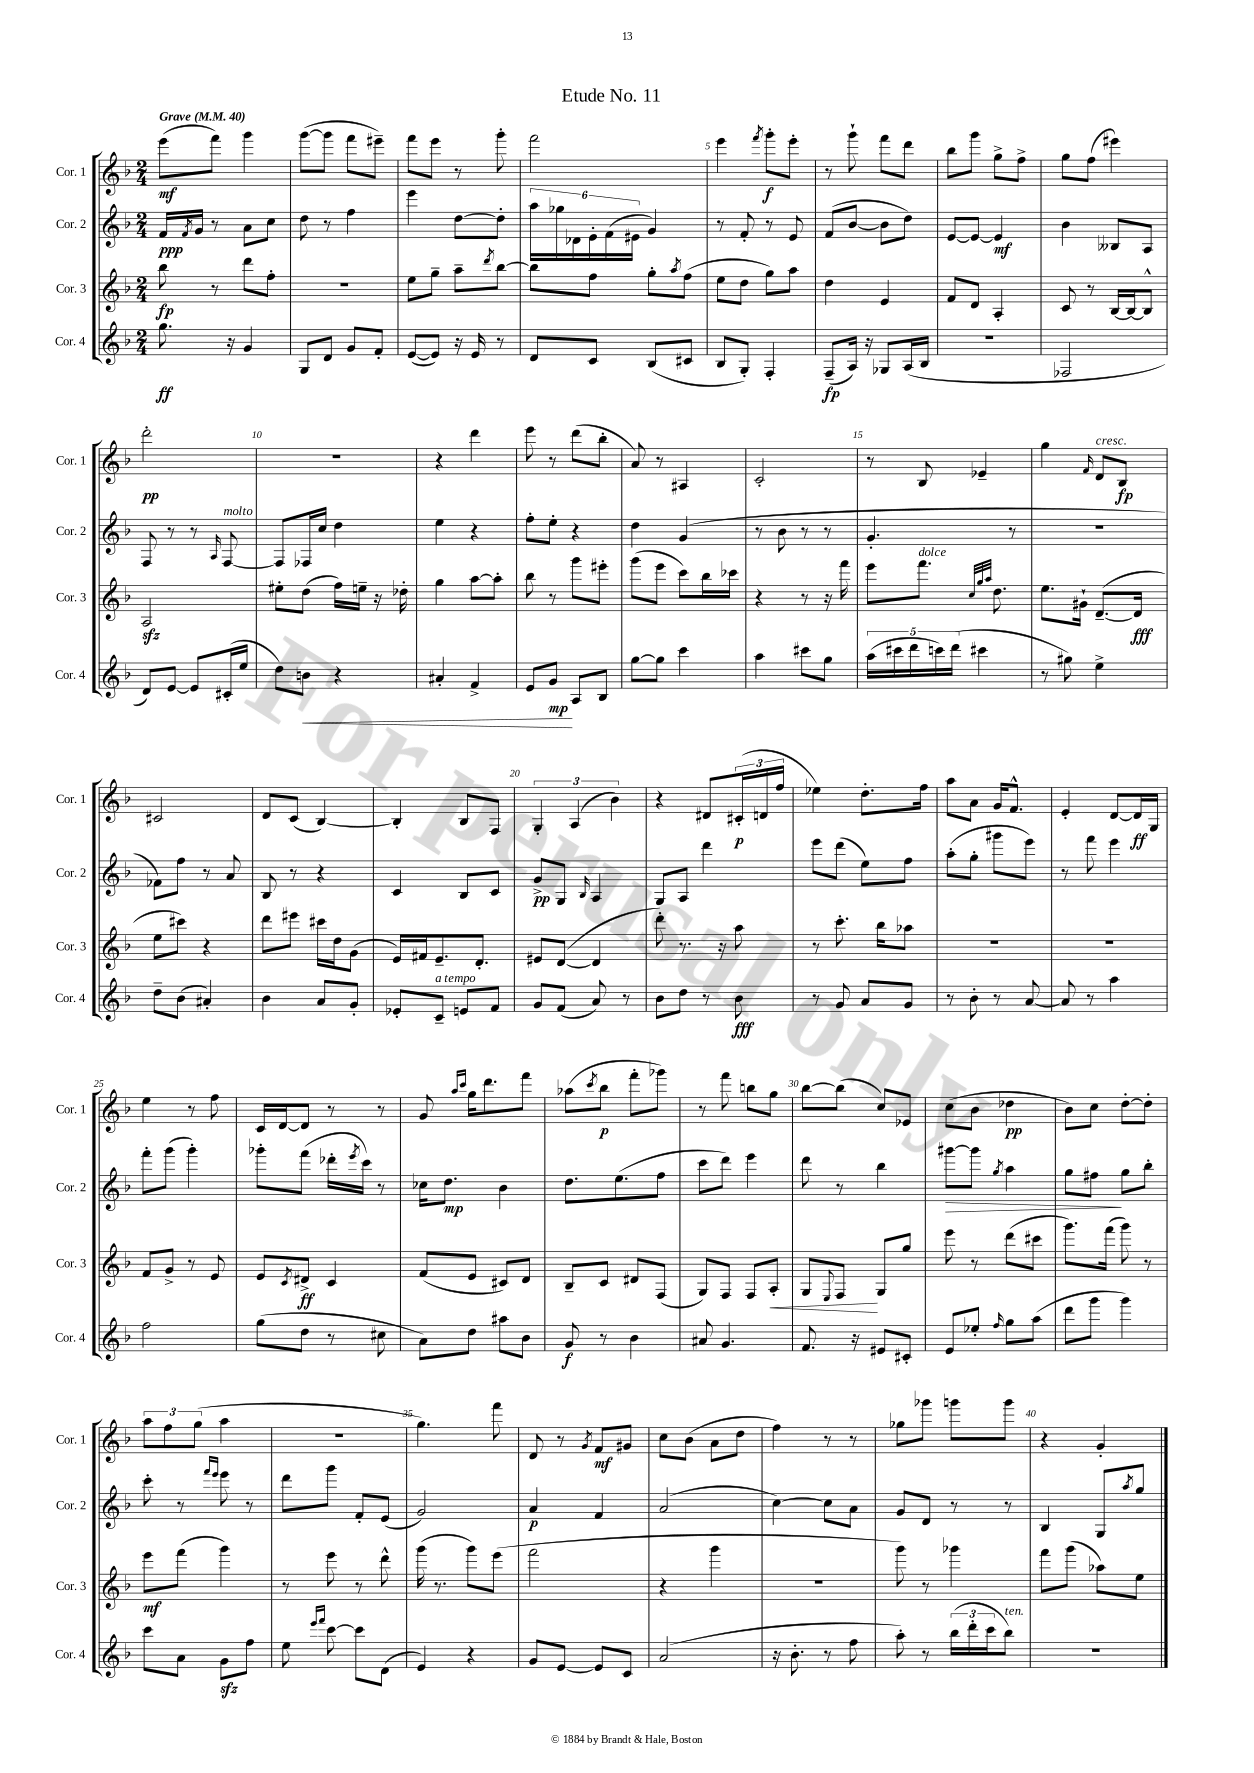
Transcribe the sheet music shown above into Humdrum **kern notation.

**kern	**dynam	**kern	**dynam	**kern	**dynam	**kern	**dynam
*part4	*part4	*part3	*part3	*part2	*part2	*part1	*part1
*staff4	*staff4	*staff3	*staff3	*staff2	*staff2	*staff1	*staff1
*I"Cor. 4	*	*I"Cor. 3	*	*I"Cor. 2	*	*I"Cor. 1	*
*I'Cor. 4	*	*I'Cor. 3	*	*I'Cor. 2	*	*I'Cor. 1	*
*clefG2	*	*clefG2	*	*clefG2	*	*clefG2	*
*k[b-]	*	*k[b-]	*	*k[b-]	*	*k[b-]	*
*M2/4	*	*M2/4	*	*M2/4	*	*M2/4	*
*MM40	*	*MM40	*	*MM40	*	*MM40	*
=1	=1	=1	=1	=1	=1	=1	=1
!	!	!	!	!	!	!LO:TX:a:B:t=Grave	!
8.gg\	ff	8bb-\	fp	16f/LL	ppp	(8eee\L	mf
.	.	.	.	8qf/	.	.	.
.	.	.	.	16g/JJ	.	.	.
.	.	8r	.	8r	.	8fff\J)	.
16r	.	.	.	.	.	.	.
4g/	.	8ddd\L	.	8a\L	.	4ggg\	.
.	.	8ff'\J	.	8cc\J	.	.	.
=2	=2	=2	=2	=2	=2	=2	=2
8G/L	.	2r	.	8dd\	.	([8ggg\L	.
8d/J	.	.	.	8r	.	8ggg\J]	.
8g/L	.	.	.	4ff\	.	8fff\L	.
8f'/J	.	.	.	.	.	8eee#X~\J)	.
=3	=3	=3	=3	=3	=3	=3	=3
([8e/L	.	8ee\L	.	4eee\	.	8fff\L	.
8e/J])	.	8gg~\J	.	.	.	8eee\J	.
16r	.	8aa~\L	.	[8dd\L	.	8r	.
16e/	.	.	.	.	.	.	.
.	.	8qddd/	.	.	.	.	.
8r	.	[8bb-\J	.	8dd'\J]	.	8ggg'\	.
=4	=4	=4	=4	=4	=4	=4	=4
8d/L	.	8bb-\L]	.	24aa\LL	.	2fff\	.
.	.	.	.	24gg-X\	.	.	.
.	.	.	.	24d-X\	.	.	.
8c/J	.	8ff\J	.	24e'\	.	.	.
.	.	.	.	(24f\	.	.	.
.	.	.	.	24e#X\JJ	.	.	.
(8B-/L	.	8gg'\L	.	4g/)	.	.	.
.	.	8qaa/	.	.	.	.	.
8c#X/J	.	(8ff\J	.	.	.	.	.
=5	=5	=5	=5	=5	=5	=5	=5
8B-/L	.	8ee\L	.	8r	.	4eee\	.
8G'/J)	.	8dd\J	.	8f'/	.	.	.
.	.	.	.	.	.	8qfff/	.
4F'/	.	8gg\L)	.	8r	.	8ggg'\L	f
.	.	8aa\J	.	8e/	.	8eee'\J	.
=6	=6	=6	=6	=6	=6	=6	=6
(8F~/L	fp	4dd\	.	(8f/L	.	8r	.
16A/Jk)	.	.	.	[8b-/J	.	8ggg`\	.
16r	.	.	.	.	.	.	.
8G-X/L	.	4e/	.	8b-\L]	.	8fff\L	.
(16A/L	.	.	.	8dd\J)	.	8ddd\J	.
16B-/JJ	.	.	.	.	.	.	.
=7	=7	=7	=7	=7	=7	=7	=7
2r	.	8f/L	.	[8e/L	.	8bb-\L	.
.	.	8d/J	.	8e/J_	.	8ggg\J	.
.	.	4A'/	.	4e/]	mf	8gg^\L	.
.	.	.	.	.	.	8ff^\J	.
=8	=8	=8	=8	=8	=8	=8	=8
2F-X/	.	8c/	.	4b-\	.	8gg\L	.
.	.	8r	.	.	.	(8ff\J	.
.	.	[16B-/LL	.	8B--X/L	.	4eee#X\)	.
.	.	16B-/J_	.	.	.	.	.
.	.	8B-^^/J]	.	8A/J	.	.	.
!!LO:LB:g=z
=9	=9	=9	=9	=9	=9	=9	=9
8d/L)	.	2Azz/	.	8F/	.	2ddd'\	pp
[8e/J	.	.	.	8r	.	.	.
8e/L]	.	.	.	8r	.	.	.
.	.	.	.	16qqA/	.	.	.
!	!	!	!	!LO:TX:a:i:t=molto	!	!	!
(16c#X'/L	.	.	.	[8F/	.	.	.
16ee/JJ	.	.	.	.	.	.	.
=10	=10	=10	=10	=10	=10	=10	=10
8dd\L)	.	8ee#X'\L	.	8F/L]	.	2r	.
!	!LO:HP:b	!	!	!	!	!	!
8bn\J	<	(8dd\J	.	16F-X/L	.	.	.
.	.	.	.	16cc/JJ	.	.	.
4r	.	16ff\LL)	.	4dd\	.	.	.
.	.	16een~\JJ	.	.	.	.	.
.	.	16r	.	.	.	.	.
.	.	16dd-X'\	.	.	.	.	.
=11	=11	=11	=11	=11	=11	=11	=11
4a#X'/	.	4gg\	.	4ee\	.	4r	.
4f^/	.	[8aa\L	.	4r	.	4ddd\	.
.	.	8aa'\J]	.	.	.	.	.
=12	=12	=12	=12	=12	=12	=12	=12
8e/L	.	8bb-\	.	8ff'\L	.	8eee\	.
8g/J	mp	8r	.	8ee'\J	.	8r	.
8A/L	[	8ggg\L	.	4r	.	(8ddd\L	.
8B-/J	.	8eee#X'\J	.	.	.	8bb-'\J	.
=13	=13	=13	=13	=13	=13	=13	=13
[8gg\L	.	(8ggg\L	.	4dd\	.	8a/)	.
8gg\J]	.	8eee\J	.	.	.	8r	.
4ccc\	.	8ccc\L)	.	(4g/	.	4A#X/	.
.	.	16bb-\L	.	.	.	.	.
.	.	16ccc-X\JJ	.	.	.	.	.
=14	=14	=14	=14	=14	=14	=14	=14
4aa\	.	4r	.	8r	.	2c'/	.
.	.	.	.	8b-\	.	.	.
8ccc#X\L	.	8r	.	8r	.	.	.
8gg\J	.	16r	.	8r	.	.	.
.	.	16fff\	.	.	.	.	.
=15	=15	=15	=15	=15	=15	=15	=15
(20aa\LL	.	8eee\L	.	4.g'/	.	8r	.
20ccc#X\	.	.	.	.	.	.	.
20ddd\	.	.	.	.	.	.	.
!	!	!LO:TX:a:i:t=dolce	!	!	!	!	!
.	.	8.fff\J	.	.	.	8B-/	.
20cccn\)	.	.	.	.	.	.	.
(20ddd\JJ	.	.	.	.	.	.	.
4ccc#X\	.	.	.	.	.	4e-X~/	.
.	.	32qqcc/LLL	.	.	.	.	.
.	.	32qqgg/	.	.	.	.	.
.	.	32qqaa/JJJ	.	.	.	.	.
.	.	8.dd\	.	.	.	.	.
.	.	.	.	8r	.	.	.
=16	=16	=16	=16	=16	=16	=16	=16
8r	.	8.ee\L	.	2r	.	4gg\	.
8gg#X\)	.	.	.	.	.	.	.
.	.	16g#X`\Jk	.	.	.	.	.
.	.	.	.	.	.	16qqf/	.
!	!	!	!	!	!	!LO:TX:a:i:t=cresc.	!
4ee^\	.	([8.d~/L	.	.	.	8d/L	.
.	.	.	.	.	.	8B-/J	fp
.	.	16d/Jk]	fff	.	.	.	.
!!LO:LB:g=z
=17	=17	=17	=17	=17	=17	=17	=17
8dd~\L	.	8ee\L	.	8f-X\L)	.	2c#X/	.
(8b-\J	.	8ccc#X\J)	.	8ff\J	.	.	.
4a#X'/)	.	4r	.	8r	.	.	.
.	.	.	.	8a/	.	.	.
=18	=18	=18	=18	=18	=18	=18	=18
4b-\	.	8ddd\L	.	8B-/	.	8d/L	.
.	.	8eee#X\J	.	8r	.	(8c/J	.
8a/L	.	16ccc#X\LL	.	4r	.	[4B-/)	.
.	.	16dd\J	.	.	.	.	.
8g'/J	.	(8g\J	.	.	.	.	.
=19	=19	=19	=19	=19	=19	=19	=19
8e-X'/L	.	16e/LL)	.	4c/	.	4B-'/]	.
.	.	16f#X/J	.	.	.	.	.
!LO:TX:a:i:t=a tempo	!	!	!	!	!	!	!
8c~/J	.	8.e~/	.	.	.	.	.
8en/L	.	.	.	8B-/L	.	8B-/L	.
.	.	8.d'/J	.	.	.	.	.
8f/J	.	.	.	8c/J	.	8F/J	.
=20	=20	=20	=20	=20	=20	=20	=20
8g/L	.	8e#X/L	.	8g^/L	pp	6G'/	.
(8f/J	.	([8d/J	.	8G/J	.	.	.
.	.	.	.	.	.	(6A/	.
.	.	.	.	16qqB-/	.	.	.
8a/)	.	4d/]	.	4A/	.	.	.
.	.	.	.	.	.	6b-\)	.
8r	.	.	.	.	.	.	.
=21	=21	=21	=21	=21	=21	=21	=21
8b-\L	.	8ddd'\)	.	8G/L	.	4r	.
8dd\J	.	8.r	.	8A/J	.	.	.
8r	.	.	.	4ddd\	.	8d#X/L	.
.	.	16r	.	.	.	.	.
8b-\	fff	8aa\	.	.	.	(24c#X'/L	p
.	.	.	.	.	.	24dn/	.
.	.	.	.	.	.	24ff/JJ	.
=22	=22	=22	=22	=22	=22	=22	=22
8r	.	8r	.	8eee\L	.	4ee-X\)	.
8g/	.	8.ccc'\	.	(8ddd\J	.	.	.
8a/L	.	.	.	8ee\L)	.	8.dd'\L	.
.	.	16bb-\KL	.	.	.	.	.
8g/J	.	8aa-X\J	.	8ff\J	.	.	.
.	.	.	.	.	.	16ff\Jk	.
=23	=23	=23	=23	=23	=23	=23	=23
8r	.	2r	.	(8aa'\L	.	8aa\L	.
8b-'\	.	.	.	8gg'\J	.	8a\J	.
8r	.	.	.	8ggg#X\L	.	16g/KL	.
.	.	.	.	.	.	8.f^^/J	.
[8a/	.	.	.	8eee\J)	.	.	.
=24	=24	=24	=24	=24	=24	=24	=24
8a/]	.	2r	.	8r	.	4e'/	.
8r	.	.	.	8fff\	.	.	.
4aa\	.	.	.	4eee\	.	[8d/L	.
.	.	.	.	.	.	16d/L]	ff
.	.	.	.	.	.	16G/JJ	.
!!LO:LB:g=z
=25	=25	=25	=25	=25	=25	=25	=25
2ff\	.	8f/L	.	8fff'\L	.	4ee\	.
.	.	8g^/J	.	(8ggg\J	.	.	.
.	.	8r	.	4ggg'\)	.	8r	.
.	.	8e/	.	.	.	8ff\	.
=26	=26	=26	=26	=26	=26	=26	=26
(8gg\L	.	8e/L	.	8ggg-X'\L	.	16c/LL	.
.	.	.	.	.	.	[16d/J	.
.	.	8qc/	.	.	.	.	.
8dd\J	.	8d#X^/J	ff	(8fff\J	.	8d/J]	.
8r	.	4c/	.	16ddd-X'\LL	.	8r	.
.	.	.	.	8qeee/	.	.	.
.	.	.	.	16ccc\JJ)	.	.	.
8cc#X\	.	.	.	8r	.	8r	.
=27	=27	=27	=27	=27	=27	=27	=27
8a\L)	.	(8f/L	.	16cc-X\KL	.	8g/	.
.	.	.	.	8.dd\J	mp	.	.
.	.	.	.	.	.	16qqaa/LL	.
.	.	.	.	.	.	16qqccc/JJ	.
8dd\J	.	8e/J	.	.	.	16gg\KL	.
.	.	.	.	.	.	8.ddd\	.
8aa#X\L	.	8c#X/L)	.	4b-\	.	.	.
8b-\J	.	8d/J	.	.	.	8fff\J	.
=28	=28	=28	=28	=28	=28	=28	=28
8g/	f	8B-~/L	.	8.dd\L	.	(8aa-X\L	.
.	.	.	.	.	.	8qccc/	.
8r	.	8c/J	.	.	.	8bb-\J	p
.	.	.	.	(8.ee\	.	.	.
4b-\	.	8d#X/L	.	.	.	8fff'\L	.
.	.	(8F/J	.	8ff\J	.	8ggg-X\J)	.
=29	=29	=29	=29	=29	=29	=29	=29
8a#X/	.	8G/L)	.	8ccc\L	.	8r	.
4.g/	.	8F/J	.	8ddd\J)	.	8fff\	.
.	.	8F/L	.	4eee\	.	8bbn\L	.
!	!	!	!LO:HP:b	!	!	!	!
.	.	8A'/J	<	.	.	8gg\J	.
=30	=30	=30	=30	=30	=30	=30	=30
8.f/	.	8G/L	.	8ddd\	.	[8bb-\L	.
.	.	8qqE/	.	.	.	.	.
.	.	8F/J	.	8r	.	(8bb-\J]	.
16r	.	.	.	.	.	.	.
8e#X/L	.	8G/L	[	4bb-\	.	8cc/L)	.
8c#X'/J	.	8gg/J	.	.	.	8e-X/J	.
=31	=31	=31	=31	=31	=31	=31	=31
!	!	!	!	!	!LO:HP:b	!	!
8e/L	.	8eee\	.	[8ggg#X\L	>	(8cc\L	.
8ee-X'/J	.	8r	.	8ggg#\J]	.	8b-\J	.
16qqff/	.	.	.	8qgg/	.	.	.
8gg\L	.	(8ddd\L	.	4aa\	.	4dd-X\	pp
(8aa\J	.	8ccc#X\J	.	.	.	.	.
=32	=32	=32	=32	=32	=32	=32	=32
8ddd\L	.	8.ggg\L)	.	8gg\L	.	8b-\L)	.
8ggg\J	.	.	.	8ff#X\J	.	8cc\J	.
.	.	(16fff\Jk	.	.	.	.	.
4ggg\)	.	8ggg\)	.	8gg\L	]	[8dd'\L	.
.	.	8r	.	8bb-'\J	.	8dd'\J]	.
!!LO:LB:g=z
=33	=33	=33	=33	=33	=33	=33	=33
8ccc\L	.	8eee\L	mf	8ccc'\	.	12aa\L	.
.	.	.	.	.	.	12ff\	.
8a\J	.	(8fff\J	.	8r	.	.	.
.	.	.	.	.	.	(12gg\J	.
.	.	.	.	16qqfff/LL	.	.	.
.	.	.	.	16qqeee/JJ	.	.	.
8gzz\L	.	4ggg\)	.	8eee\	.	4aa\	.
8ff\J	.	.	.	8r	.	.	.
=34	=34	=34	=34	=34	=34	=34	=34
8ee\	.	8r	.	8ddd\L	.	2r	.
16qqeee/LL	.	.	.	.	.	.	.
16qqfff/JJ	.	.	.	.	.	.	.
[8ccc\	.	8eee\	.	8ggg\J	.	.	.
8ccc\L]	.	8r	.	8f'/L	.	.	.
(8d\J	.	8ddd^^\	.	(8e/J	.	.	.
=35	=35	=35	=35	=35	=35	=35	=35
4e/)	.	(16ggg\	.	2g/)	.	4.gg\)	.
.	.	8.r	.	.	.	.	.
4r	.	8ggg\L)	.	.	.	.	.
.	.	(8eee\J	.	.	.	8fff\	.
=36	=36	=36	=36	=36	=36	=36	=36
8g/L	.	2fff\	.	4a/	p	8d/	.
[8e/J	.	.	.	.	.	8r	.
.	.	.	.	.	.	8qg/	.
8e/L]	.	.	.	4f/	.	8f/L	mf
8c/J	.	.	.	.	.	8g#X/J	.
=37	=37	=37	=37	=37	=37	=37	=37
(2a/	.	4r	.	(2a/	.	8cc\L	.
.	.	.	.	.	.	(8b-\J	.
.	.	4ggg\	.	.	.	8a\L	.
.	.	.	.	.	.	8dd\J	.
=38	=38	=38	=38	=38	=38	=38	=38
16r	.	2r	.	[4cc\)	.	4ff\)	.
8.b-'\	.	.	.	.	.	.	.
8r	.	.	.	8cc\L]	.	8r	.
8ff\	.	.	.	8a\J	.	8r	.
=39	=39	=39	=39	=39	=39	=39	=39
8aa'\)	.	8ggg\)	.	8g/L	.	8gg-X\L	.
8r	.	8r	.	8d/J	.	8ggg-X\J	.
(24bb-\LL	.	4ggg-X\	.	8r	.	8gggn\L	.
24ddd'\	.	.	.	.	.	.	.
24ccc\J	.	.	.	.	.	.	.
!LO:TX:a:i:t=ten.	!	!	!	!	!	!	!
8bb-\J)	.	.	.	8r	.	8ggg\J	.
=40	=40	=40	=40	=40	=40	=40	=40
2r	.	8fff\L	.	4B-/	.	4r	.
.	.	(8ggg\J	.	.	.	.	.
.	.	8aa-X\L)	.	8G/L	.	4g'/	.
.	.	.	.	8qaa/	.	.	.
.	.	8ee\J	.	8gg/J	.	.	.
==	==	==	==	==	==	==	==
*-	*-	*-	*-	*-	*-	*-	*-
